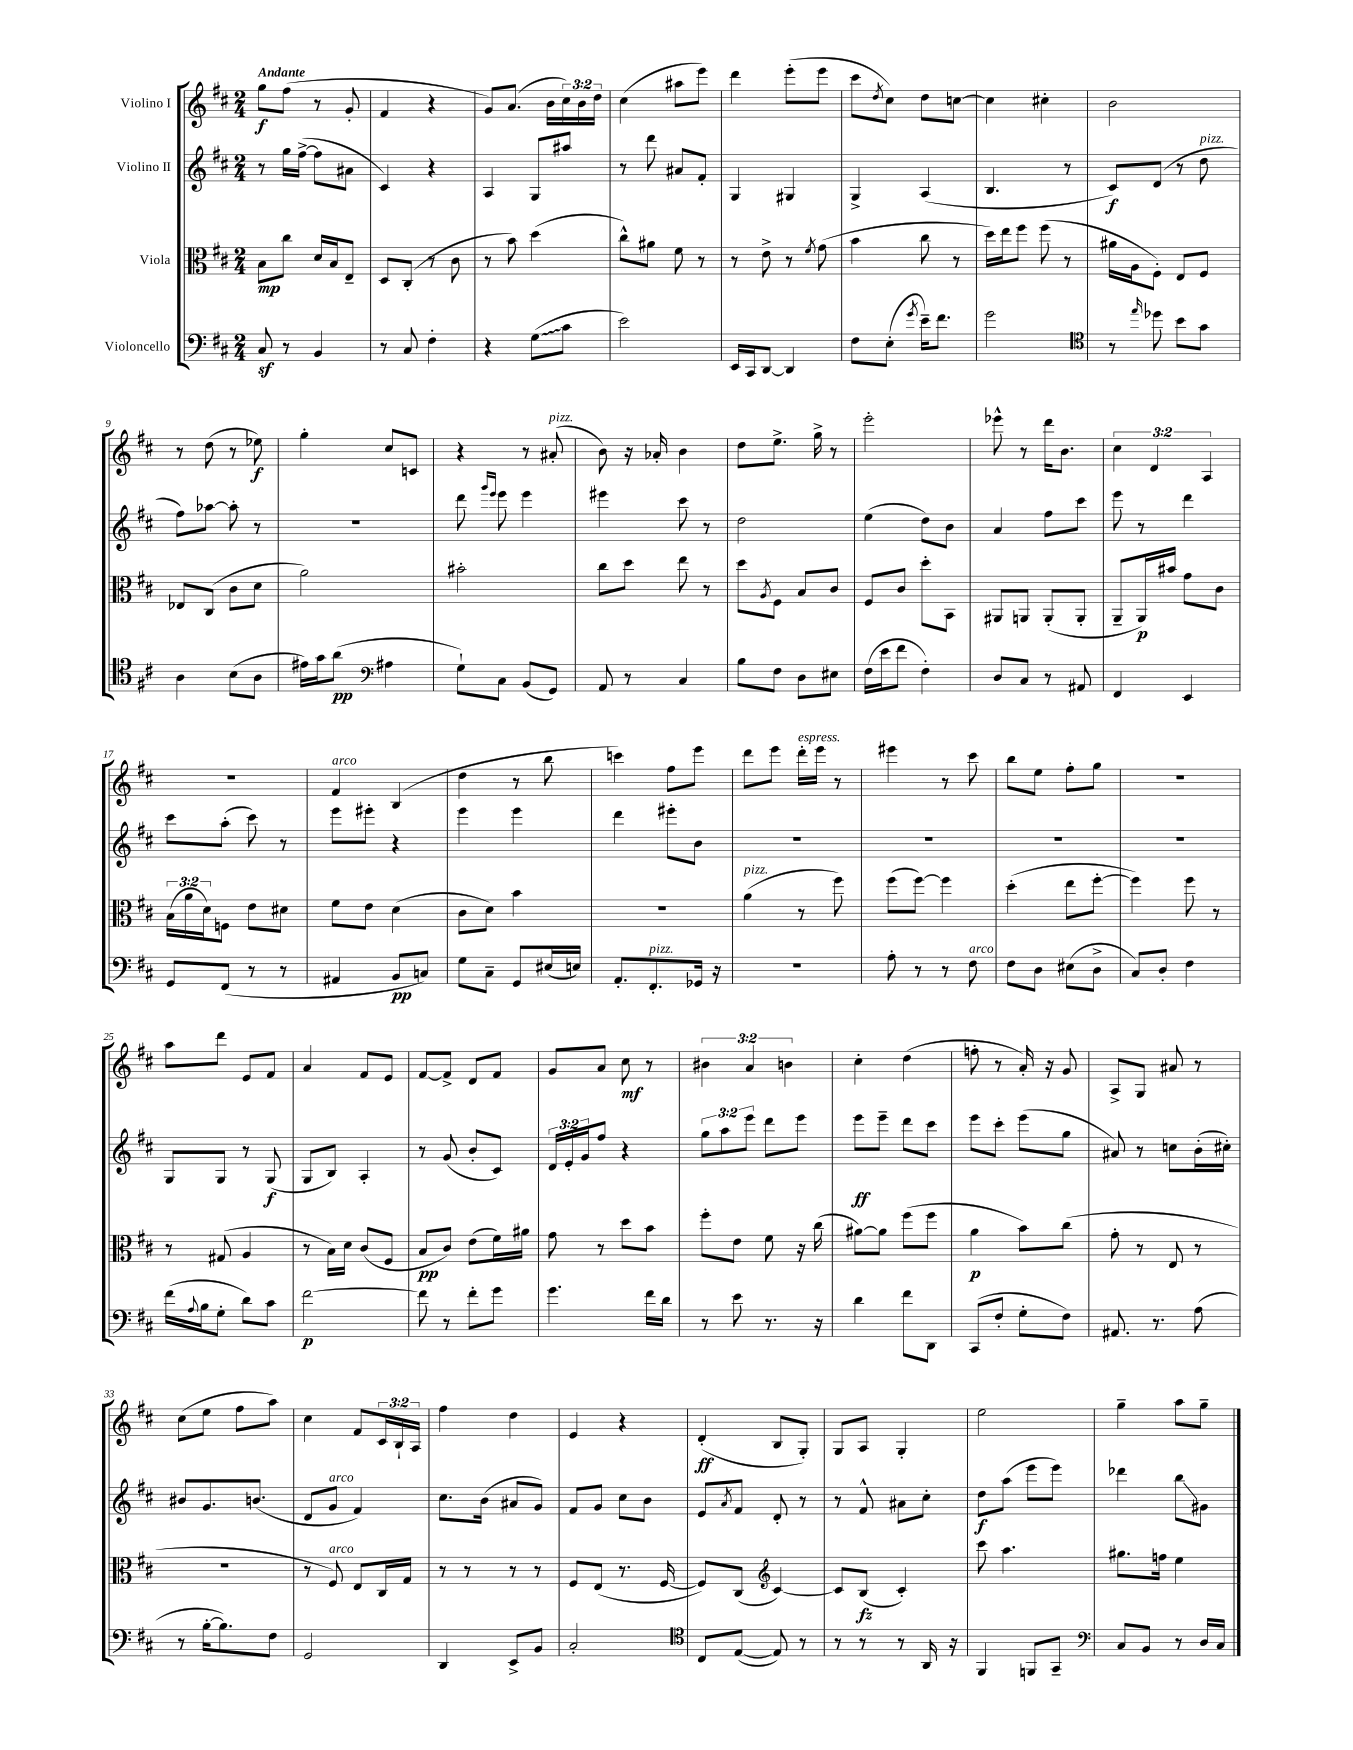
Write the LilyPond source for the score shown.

<<
\new StaffGroup <<
\new Staff = "s0" \with { instrumentName = "Violino I" } {
    \clef treble \key d \major \numericTimeSignature \time 2/4 \override Staff.TupletNumber.text = #tuplet-number::calc-fraction-text \tempo "Andante"
    g''8\f fis''8( r8 g'8-. |
    fis'4 r4 |
    g'8) a'8.( b'16 \tuplet 3/2 { cis''16) b'16 d''16 } |
    cis''4( ais''8 e'''8) |
    d'''4 e'''8-.( e'''8 |
    cis'''8 \acciaccatura { d''8 } cis''8) d''8 c''8~ |
    c''4 cis''4-. |
    b'2 |
    r8 d''8( r8 ees''8\f) |
    g''4-. cis''8 c'8 |
    r4 r8 ais'8-.^\markup { \italic "pizz." }( |
    b'8) r16 aes'16-. b'4 |
    d''8 e''8.-> g''16-> r8 |
    e'''2-. |
    ees'''8-^ r8 d'''16 b'8. |
    \tuplet 3/2 { cis''4 d'4 a4 } |
    r2 |
    fis'4^\markup { \italic "arco" } b4( |
    d''4 r8 b''8 |
    c'''4) fis''8 e'''8 |
    d'''8 e'''8 d'''16-.^\markup { \italic "espress." } e'''16 r8 |
    eis'''4 r8 cis'''8 |
    b''8 e''8 fis''8-. g''8 |
    r2 |
    a''8 d'''8 e'8 fis'8 |
    a'4 fis'8 e'8 |
    fis'8~ fis'8-> d'8 fis'8 |
    g'8 a'8 cis''8\mf r8 |
    \tuplet 3/2 { bis'4 a'4 b'4 } |
    cis''4-. d''4( |
    f''8-. r8 a'16-.) r16 g'8 |
    a8-> g8 ais'8 r8 |
    cis''8( e''8 fis''8 a''8) |
    cis''4 fis'8 \tuplet 3/2 { cis'16 b16-! a16 } |
    fis''4 d''4 |
    e'4 r4 |
    d'4-.\ff( b8 g8-.) |
    g8 a8 g4-. |
    e''2 |
    g''4-- a''8 g''8-- \bar "|." |
}
\new Staff = "s1" \with { instrumentName = "Violino II" } {
    \clef treble \key d \major \numericTimeSignature \time 2/4 \override Staff.TupletNumber.text = #tuplet-number::calc-fraction-text
    r8 g''16 fis''16~->( fis''8 ais'8 |
    cis'4) r4 |
    a4 g8 ais''8 |
    r8 d'''8 ais'8 fis'8-. |
    g4 gis4 |
    g4-> a4( |
    b4. r8 |
    cis'8\f) d'8( r8 d''8^\markup { \italic "pizz." } |
    fis''8) aes''8~ aes''8-. r8 |
    R2 |
    d'''8 \grace { g'''16 e'''16 } e'''8 e'''4 |
    eis'''4 cis'''8 r8 |
    d''2 |
    e''4( d''8) b'8 |
    a'4 fis''8 cis'''8 |
    e'''8 r8 d'''4 |
    cis'''8 a''8-.( cis'''8) r8 |
    e'''8 eis'''8-. r4 |
    e'''4 e'''4 |
    d'''4 eis'''8-. b'8 |
    R2 |
    R2 |
    R2 |
    R2 |
    g8 g8 r8 g8\f( |
    g8 b8) a4-. |
    r8 g'8( b'8-. cis'8) |
    \tuplet 3/2 { d'16 e'16-. g'16 } fis''8 r4 |
    \tuplet 3/2 { g''8 a''8 e'''8 } d'''8 e'''8 |
    e'''8\ff e'''8-- d'''8 cis'''8 |
    e'''8 cis'''8-. e'''8( g''8 |
    ais'8) r8 c''8 b'16-.( cis''16-.) |
    bis'8 g'8. b'8.( |
    d'8 g'8^\markup { \italic "arco" } fis'4) |
    cis''8. b'16( ais'8 g'8) |
    fis'8 g'8 cis''8 b'8 |
    e'8 \acciaccatura { a'8 } fis'8 d'8-. r8 |
    r8 fis'8-^ ais'8 cis''8-. |
    d''8\f a''8( e'''8 e'''8) |
    des'''4 b''8\glissando gis'8 \bar "|." |
}
\new Staff = "s2" \with { instrumentName = "Viola" } {
    \clef alto \key d \major \numericTimeSignature \time 2/4 \override Staff.TupletNumber.text = #tuplet-number::calc-fraction-text
    b8\mp cis''8 d'16 b16 e8-- |
    d8 cis8-.( r8 cis'8 |
    r8 b'8) d''4( |
    cis''8-^) ais'8 fis'8 r8 |
    r8 e'8-> r8 \acciaccatura { fis'8 } g'8( |
    b'4 cis''8 r8 |
    d''16) e''16 fis''8 fis''8( r8 |
    ais'16 a16 fis8-.) e8 fis8 |
    ees8 cis8( cis'8 d'8 |
    a'2) |
    bis'2-. |
    cis''8 d''8 e''8 r8 |
    d''8 \acciaccatura { a8 } fis8 b8 cis'8 |
    fis8 cis'8 d''8-. b,8 |
    ais,8 a,8 a,8-.( a,8-. |
    a,8-- a,16\p) bis'16 g'8 cis'8 |
    \tuplet 3/2 { b16( a'16 d'16) } f8 e'8 dis'8 |
    fis'8 e'8 d'4( |
    cis'8 d'8) b'4 |
    R2 |
    a'4^\markup { \italic "pizz." }( r8 fis''8) |
    fis''8( fis''8~) fis''4 |
    d''4-.( e''8 fis''8~-. |
    fis''4) fis''8 r8 |
    r8 gis8( a4 |
    r8 b16) d'16 cis'8( fis8 |
    b8\pp cis'8) e'8( fis'16) ais'16 |
    g'8 r8 d''8 b'8 |
    fis''8-. e'8 fis'8 r16 cis''16( |
    ais'8~) ais'8 fis''8( fis''8 |
    a'4\p b'8) cis''8( |
    g'8-. r8 e8 r8 |
    R2 |
    r8 fis8^\markup { \italic "arco" }) e8 cis16 g16 |
    r8 r8 r8 r8 |
    fis8 e8( r8. fis16~ |
    fis8) cis8( \clef treble cis'4~) |
    cis'8 b8\fz( cis'4-.) |
    cis'''8 a''4. |
    gis''8. f''16 e''4 \bar "|." |
}
\new Staff = "s3" \with { instrumentName = "Violoncello" } {
    \clef bass \key d \major \numericTimeSignature \time 2/4
    cis8\sf r8 b,4 |
    r8 cis8 fis4-. |
    r4 \once \override Glissando.style = #'zigzag g8\glissando( cis'8 |
    e'2) |
    e,16 cis,16 d,8~ d,4 |
    fis8 e8-.( \acciaccatura { g'8 } e'16--) fis'8. |
    g'2 |
    \clef tenor r8 \grace { e''16 } des''8 b'8 g'8 |
    a4 b8( a8 |
    eis'16) g'16 a'8\pp( \clef bass ais4 |
    g8-!) cis8 b,8( g,8) |
    a,8 r8 cis4 |
    b8 fis8 d8 eis8 |
    fis16( e'16 fis'8 fis4-.) |
    d8 cis8 r8 ais,8 |
    fis,4 e,4 |
    g,8 fis,8( r8 r8 |
    ais,4 b,8\pp c8) |
    g8 cis8-- g,8 eis16( e16) |
    a,8.-. fis,8.-.^\markup { \italic "pizz." } ges,16 r16 |
    r2 |
    a8-. r8 r8 fis8^\markup { \italic "arco" } |
    fis8 d8 eis8( d8-> |
    cis8) d8-. fis4 |
    fis'16( \appoggiatura { a8 } b16 g8-. d'8) cis'8 |
    fis'2~\p |
    fis'8 r8 fis'8-. g'8 |
    g'4. fis'16 d'16 |
    r8 e'8 r8. r16 |
    d'4 fis'8 d,8 |
    cis,8( fis8-. g8-. fis8) |
    ais,8. r8. a8( |
    r8 b16~-. b8.) fis8 |
    g,2 |
    d,4 e,8-> b,8 |
    cis2-. |
    \clef tenor cis8 e8~( e8) r8 |
    r8 r8 r8 a,16 r16 |
    fis,4 f,8 g,8-- |
    \clef bass cis8 b,8 r8 d16 cis16 \bar "|." |
}
>>
>>
